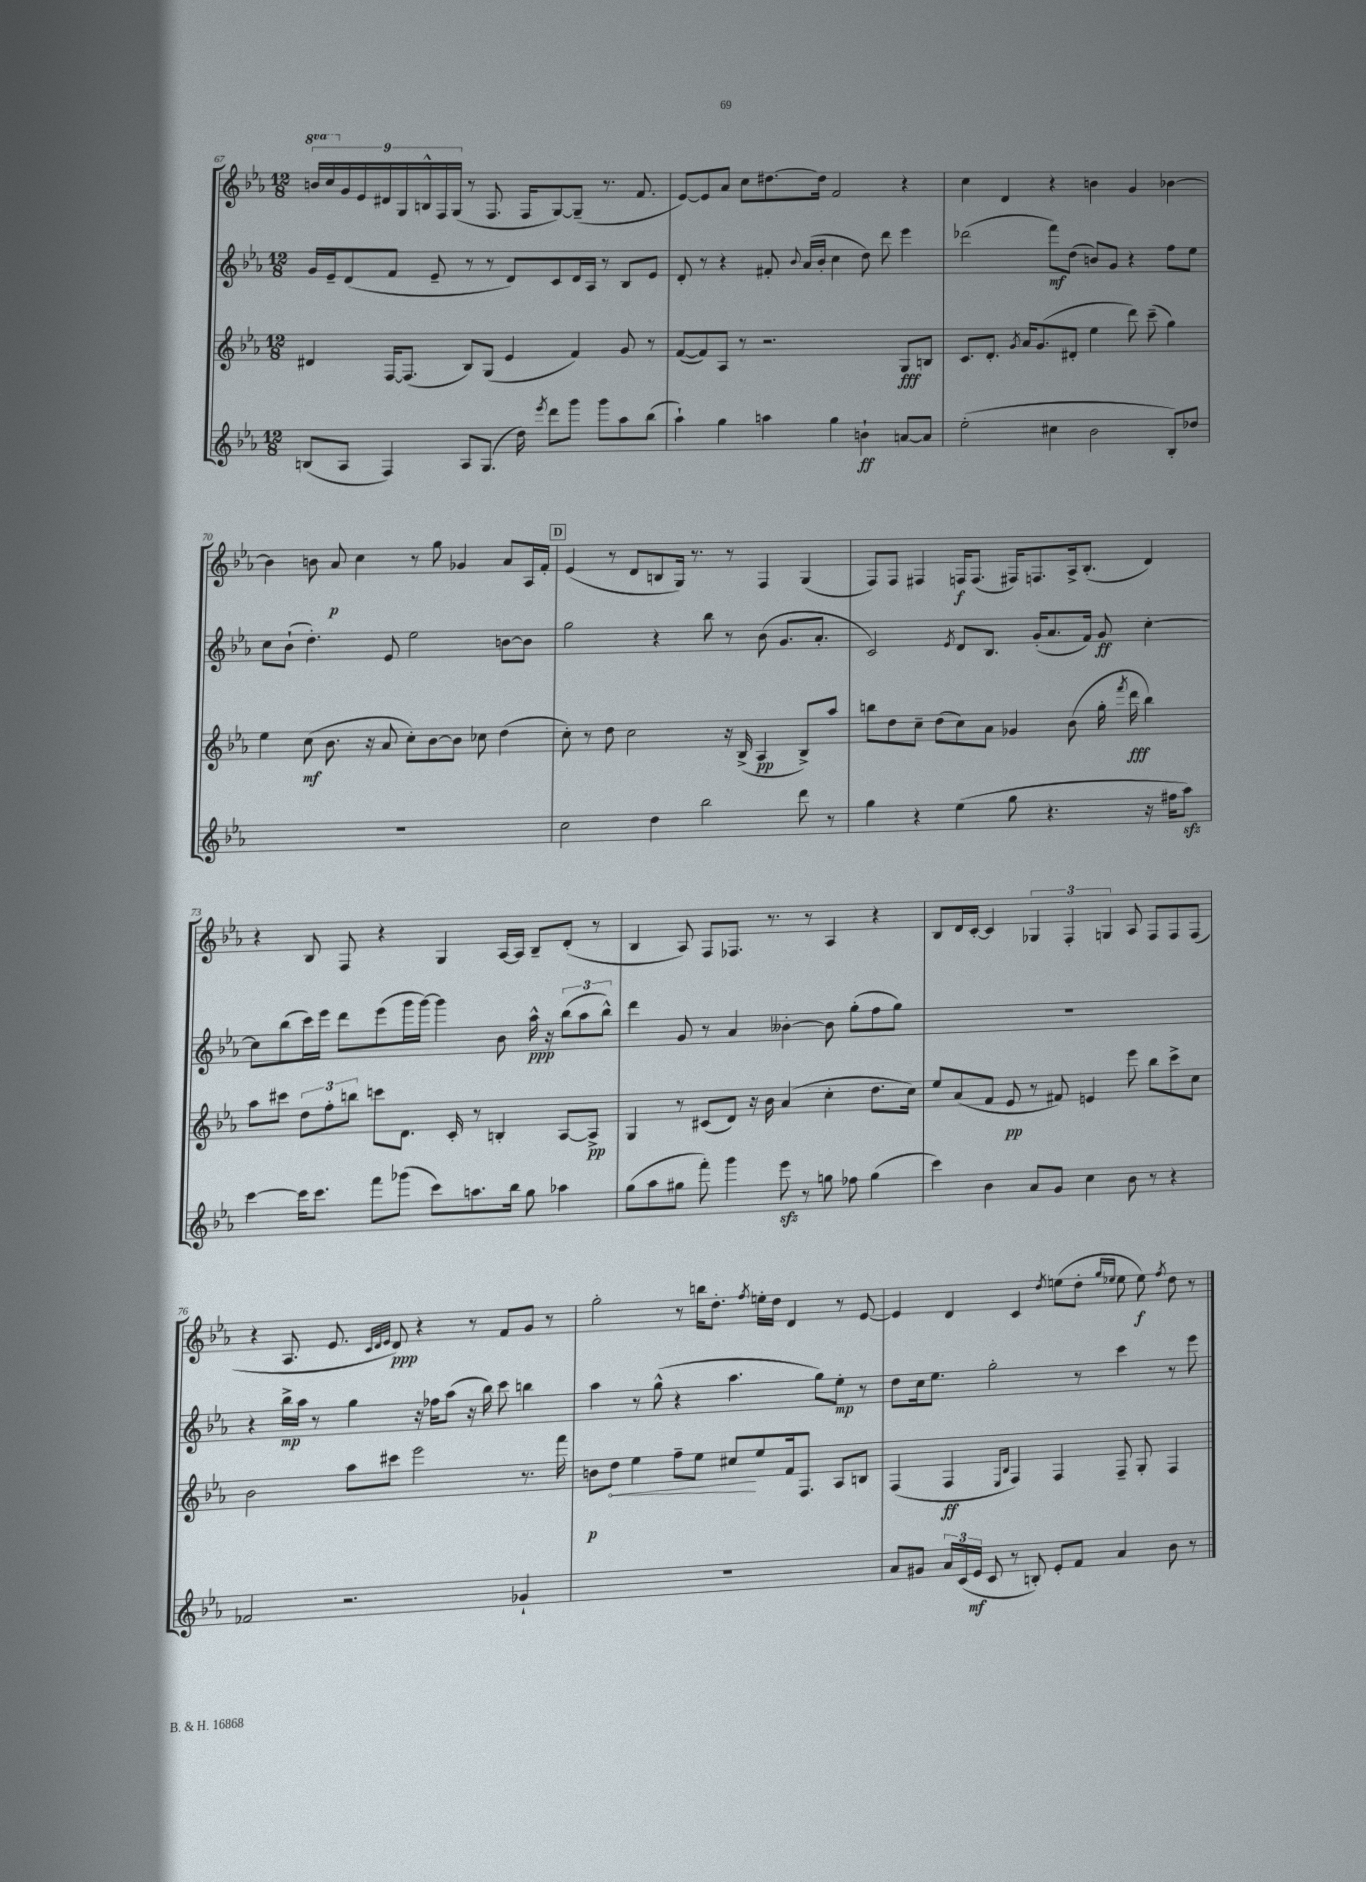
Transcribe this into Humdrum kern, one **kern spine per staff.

**kern	**dynam	**kern	**dynam	**kern	**dynam	**kern	**dynam
*part4	*part4	*part3	*part3	*part2	*part2	*part1	*part1
*staff4	*staff4	*staff3	*staff3	*staff2	*staff2	*staff1	*staff1
*clefG2	*	*clefG2	*	*clefG2	*	*clefG2	*
*k[b-e-a-]	*	*k[b-e-a-]	*	*k[b-e-a-]	*	*k[b-e-a-]	*
*M12/8	*	*M12/8	*	*M12/8	*	*M12/8	*
*	*	*	*	*	*	*8va	*
=67	=67	=67	=67	=67	=67	=67	=67
(8Bn/L	.	4d#X/	.	16g/LL	.	18bbn/LL	.
.	.	.	.	.	.	18ccc/	.
.	.	.	.	16e-~/J	.	.	.
*	*	*	*	*	*	*X8va	*
.	.	.	.	.	.	18g/	.
8A-/J	.	.	.	(8d/	.	.	.
.	.	.	.	.	.	18e-/	.
.	.	.	.	.	.	18d#X/	.
4F/)	.	[16F/KL	.	8f/J	.	.	.
.	.	.	.	.	.	18G/	.
.	.	(8.F/J]	.	.	.	.	.
.	.	.	.	.	.	18Bn^^/	.
.	.	.	.	8e-~/	.	.	.
.	.	.	.	.	.	18F/	.
.	.	.	.	.	.	(18G/JJ	.
8A-/L	.	8B-/L)	.	8r	.	8r	.
(8.G/J	.	(8G/J	.	8r	.	8.F/	.
.	.	4e-/	.	8d/L)	.	.	.
16dd\)	.	.	.	.	.	16F/KL	.
8qeee-/	.	.	.	.	.	.	.
8ddd\L	.	.	.	8c/	.	[8G/)	.
8ggg\J	.	4f/)	.	16d/L	.	(8G~/J]	.
.	.	.	.	16A-/JJ	.	.	.
8ggg\L	.	.	.	8r	.	8.r	.
8aa-\	.	8g/	.	8B-/L	.	.	.
.	.	.	.	.	.	8.f/	.
(8bb-\J	.	8r	.	8e-/J	.	.	.
=68	=68	=68	=68	=68	=68	=68	=68
4aa-`\)	.	([8f/L	.	8d'/	.	[8e-/L)	.
.	.	8f/])	.	8r	.	8e-/]	.
4gg\	.	8A-/J	.	4r	.	8a-/J	.
.	.	8r	.	.	.	8cc\L	.
4aan\	.	2.r	.	8f#X'/	.	[8.dd#X\	.
.	.	.	.	8qqb-/	.	.	.
.	.	.	.	(16a-/LL	.	.	.
.	.	.	.	16b-'/JJ	.	16dd#\Jk]	.
4gg\	.	.	.	4cc\	.	2f/	.
4bn`\	ff	.	.	8dd\)	.	.	.
.	.	.	.	8ddd\	.	.	.
[8an/L	.	8G/L	fff	4eee-\	.	4r	.
8a/J]	.	8Bn/J	.	.	.	.	.
=69	=69	=69	=69	=69	=69	=69	=69
(2ee-'\	.	8.c/L	.	(2ddd-X\	.	4cc\	.
.	.	8.d'/J	.	.	.	.	.
.	.	.	.	.	.	4d/	.
.	.	8qg/	.	.	.	.	.
.	.	16a-/KL	.	.	.	.	.
.	.	(8.g/	.	.	.	.	.
4cc#X\	.	.	.	8fff\L)	mf	4r	.
.	.	8d#X'/J	.	(8dd\J	.	.	.
2b-\	.	4ee-\	.	8bn/L)	.	4bn\	.
.	.	.	.	8g/J	.	.	.
.	.	8ddd\)	.	4r	.	4g/	.
.	.	(8ccc~\	.	.	.	.	.
8B-'/L)	.	4gg\)	.	8ff\L	.	[4b-X\	.
8dd-X/J	.	.	.	8ee-\J	.	.	.
!!LO:LB:g=z
=70	=70	=70	=70	=70	=70	=70	=70
1.r	.	4ee-\	.	8cc\L	.	4b-\]	.
.	.	.	.	(8b-`\J	.	.	.
.	.	(8cc\	mf	4.dd'\)	.	8bn\	.
.	.	8.b-\	.	.	.	8a-/	p
.	.	.	.	.	.	4cc\	.
.	.	16r	.	.	.	.	.
.	.	8a-/	.	8e-/	.	.	.
.	.	8cc'\L)	.	2ee-\	.	8r	.
.	.	[8b-\	.	.	.	8gg\	.
.	.	8b-\J]	.	.	.	4g-X/	.
.	.	8cc-X\	.	.	.	.	.
.	.	(4dd\	.	[8bn\L	.	8a-/L	.
.	.	.	.	8b\J]	.	16A-/L	.
.	.	.	.	.	.	16f'/JJ	.
!!LO:REH:place=s1:t=D
=71	=71	=71	=71	=71	=71	=71	=71
2cc\	.	8cc'\)	.	2gg\	.	(4e-/	.
.	.	8r	.	.	.	.	.
.	.	8dd\	.	.	.	8r	.
.	.	2cc\	.	.	.	8d/L	.
4dd\	.	.	.	4r	.	8Bn/	.
.	.	.	.	.	.	16G/Jk)	.
.	.	.	.	.	.	8.r	.
2bb-\	.	.	.	8bb-\	.	.	.
.	.	16r	.	8r	.	8r	.
.	.	(16B-^/	.	.	.	.	.
.	.	4A-/	pp	(8b-\	.	4F/	.
.	.	.	.	8.g/L	.	.	.
8ddd\	.	8B-^/L)	.	.	.	(4G/	.
.	.	.	.	8.a-'/J	.	.	.
8r	.	8aa-/J	.	.	.	.	.
=72	=72	=72	=72	=72	=72	=72	=72
4gg\	.	8bbn\L	.	2c/)	.	8F/L)	.
.	.	8dd\	.	.	.	8F/J	.
4r	.	8cc~\J	.	.	.	4F#X/	.
.	.	(8dd\L	.	.	.	.	.
.	.	.	.	8qe-/	.	.	.
(4ee-\	.	8cc\)	.	8d/L	.	16Fn/KL	f
.	.	.	.	.	.	(8.F/J	.
.	.	8a-\J	.	8.B-/J	.	.	.
8gg\	.	4g-X/	.	.	.	16F#X/KL)	.
.	.	.	.	(16g'/KL	.	8.Fn/	.
4.r	.	.	.	8.a-/	.	.	.
.	.	(8b-\	.	.	.	16A-^/k	.
.	.	.	.	16f/Jk)	.	(8.B-'/J	.
.	.	16gg'\	.	8g/	ff	.	.
.	.	8qfff/	.	.	.	.	.
.	.	16ddd\	fff	.	.	.	.
16r	.	4bb\)	.	[4cc'\	.	4d/)	.
16ff#X\KL	.	.	.	.	.	.	.
8aa-zz\J)	.	.	.	.	.	.	.
!!LO:LB:g=z
=73	=73	=73	=73	=73	=73	=73	=73
[4ccc\	.	8aa-\L	.	8cc\L]	.	4r	.
.	.	8ccc#X\J	.	(8bb-\	.	.	.
16ccc\KL]	.	12dd\L	.	16ccc\L)	.	8B-/	.
8.ccc\J	.	.	.	16eee-\JJ	.	.	.
.	.	12ff'\	.	.	.	.	.
.	.	.	.	8ddd\L	.	8F/	.
.	.	12bbn\J	.	.	.	.	.
8fff\L	.	8cccn\L	.	(8eee-\	.	4r	.
(8ggg-X\J	.	8.d\J	.	16ggg\L	.	.	.
.	.	.	.	[16ggg\JJ)	.	.	.
8ccc\L)	.	.	.	4ggg\]	.	4G/	.
.	.	16c'/	.	.	.	.	.
8.aan\	.	8r	.	.	.	.	.
.	.	4Bn'/	.	8b-\	.	[16A-/LL	.
16bb-\Jk	.	.	.	.	.	16A-/JJ]	.
8gg\	.	.	.	16aa-^^\	ppp	8B-~/L	.
.	.	.	.	16r	.	.	.
4aa-X\	.	[8A-/L	.	(12bb-\L	.	(8d'/J	.
.	.	.	.	12aa-\	.	.	.
.	.	8A-^/J]	pp	.	.	8r	.
.	.	.	.	12bb-^^\J)	.	.	.
=74	=74	=74	=74	=74	=74	=74	=74
(8gg\L	.	4G/	.	4ddd\	.	4B-/	.
8aa-\	.	.	.	.	.	.	.
8gg#X\J	.	8r	.	8g/	.	8A-/)	.
8fff'\)	.	(8c#X/L	.	8r	.	8F/L	.
4ggg\	.	8d/J)	.	4a-/	.	8.F-X/J	.
.	.	16r	.	.	.	.	.
.	.	16b-\	.	.	.	8.r	.
8eee-zz\	.	(4a-/	.	[4b--X'\	.	.	.
8r	.	.	.	.	.	8r	.
8ggn\	.	4cc'\	.	8b--\]	.	4A-/	.
8ff-X\	.	.	.	(8gg'\L	.	.	.
(4gg\	.	8.dd\L	.	8ff\	.	4r	.
.	.	.	.	8gg\J)	.	.	.
.	.	16cc\Jk)	.	.	.	.	.
=75	=75	=75	=75	=75	=75	=75	=75
4ccc\)	.	8ee-/L	.	1.r	.	8B-/L	.
.	.	(8a-/	.	.	.	16d/L	.
.	.	.	.	.	.	[16c'/JJ	.
4b-\	.	8f/J	.	.	.	4c/]	.
.	.	8e-/	pp	.	.	.	.
8a-/L	.	8r	.	.	.	6G-X/	.
8g/J	.	8f#X/)	.	.	.	.	.
.	.	.	.	.	.	6F'/	.
4cc\	.	4en/	.	.	.	.	.
.	.	.	.	.	.	6Gn/	.
8b-\	.	8eee-\	.	.	.	8A-/	.
8r	.	8bb-\L	.	.	.	8F/L	.
4r	.	8ccc^\	.	.	.	8F/	.
.	.	8cc\J	.	.	.	(8F/J	.
!!LO:LB:g=z
=76	=76	=76	=76	=76	=76	=76	=76
2f-X/	.	2b-\	.	4r	.	4r	.
.	.	.	.	16bb-^\LL	mp	8.A-/	.
.	.	.	.	16aa-\JJ	.	.	.
.	.	.	.	8r	.	.	.
.	.	.	.	.	.	8.e-/	.
2.r	.	8aa-\L	.	4gg\	.	.	.
.	.	.	.	.	.	32qqc/LLL	.
.	.	.	.	.	.	32qqd/	.
.	.	.	.	.	.	32qqe-/JJJ	.
.	.	8ccc#X\J	.	.	.	8d/)	ppp
.	.	2eee-\	.	16r	.	4r	.
.	.	.	.	16ff-X\KL	.	.	.
.	.	.	.	(8aa-\J	.	.	.
.	.	.	.	16r	.	8r	.
.	.	.	.	16bb-\)	.	.	.
.	.	.	.	8ccc\	.	8f/L	.
4g-X`/	.	8.r	.	4bbn\	.	8g/J	.
.	.	.	.	.	.	8r	.
.	.	16fff\	.	.	.	.	.
=77	=77	=77	=77	=77	=77	=77	=77
1.r	.	8bn\L	p	4aa-\	.	2gg'\	.
!	!	!	!LO:HP:b	!	!	!	!
.	.	8dd\J	<	.	.	.	.
.	.	4ee-\	.	8r	.	.	.
.	.	.	.	(8gg^^\	.	.	.
.	.	8ff~\L	.	4r	.	8r	.
.	.	8ee-\J	.	.	.	16bbn\KL	.
.	.	.	.	.	.	8.dd'\J	.
.	.	8cc#X/L	.	4.aa-\	.	.	.
.	.	.	.	.	.	8qff/	.
.	.	8ee-/	[	.	.	16een'\LL	.
.	.	.	.	.	.	16dd\JJ	.
.	.	16f/k	.	.	.	4d/	.
.	.	8.F/J	.	.	.	.	.
.	.	.	.	8gg\L)	.	.	.
.	.	8A-/L	.	8ee-'\J	mp	8r	.
.	.	8Bn/J	.	8r	.	[8e-/	.
=78	=78	=78	=78	=78	=78	=78	=78
8a-/L	.	(4F/	.	8dd\L	.	4e-/]	.
8g#X/J	.	.	.	16cc\k	.	.	.
.	.	.	.	8.ee-\J	.	.	.
24a-/LL	.	4F/	ff	.	.	4d/	.
(24c/	.	.	.	.	.	.	.
24e-/JJ	mf	.	.	.	.	.	.
8c/	.	.	.	2gg'\	.	.	.
.	.	16qqE-/LL	.	.	.	.	.
.	.	16qqB-/JJ	.	.	.	.	.
8r	.	4F/)	.	.	.	4c/	.
8Bn'/)	.	.	.	.	.	.	.
.	.	.	.	.	.	8qdd/	.
8e-'/L	.	4F/	.	.	.	(8een\L	.
8f/J	.	.	.	8r	.	8dd'\J	.
.	.	.	.	.	.	16qqgg/LL	.
.	.	.	.	.	.	16qqee-X/JJ	.
4a-/	.	8F~/	.	4ccc\	.	8ee-\	.
.	.	8G'/	.	.	.	8ee-\)	f
.	.	.	.	.	.	8qff/	.
8b-\	.	4F/	.	8r	.	8dd\	.
8r	.	.	.	8eee-\	.	8r	.
==	==	==	==	==	==	==	==
*-	*-	*-	*-	*-	*-	*-	*-
